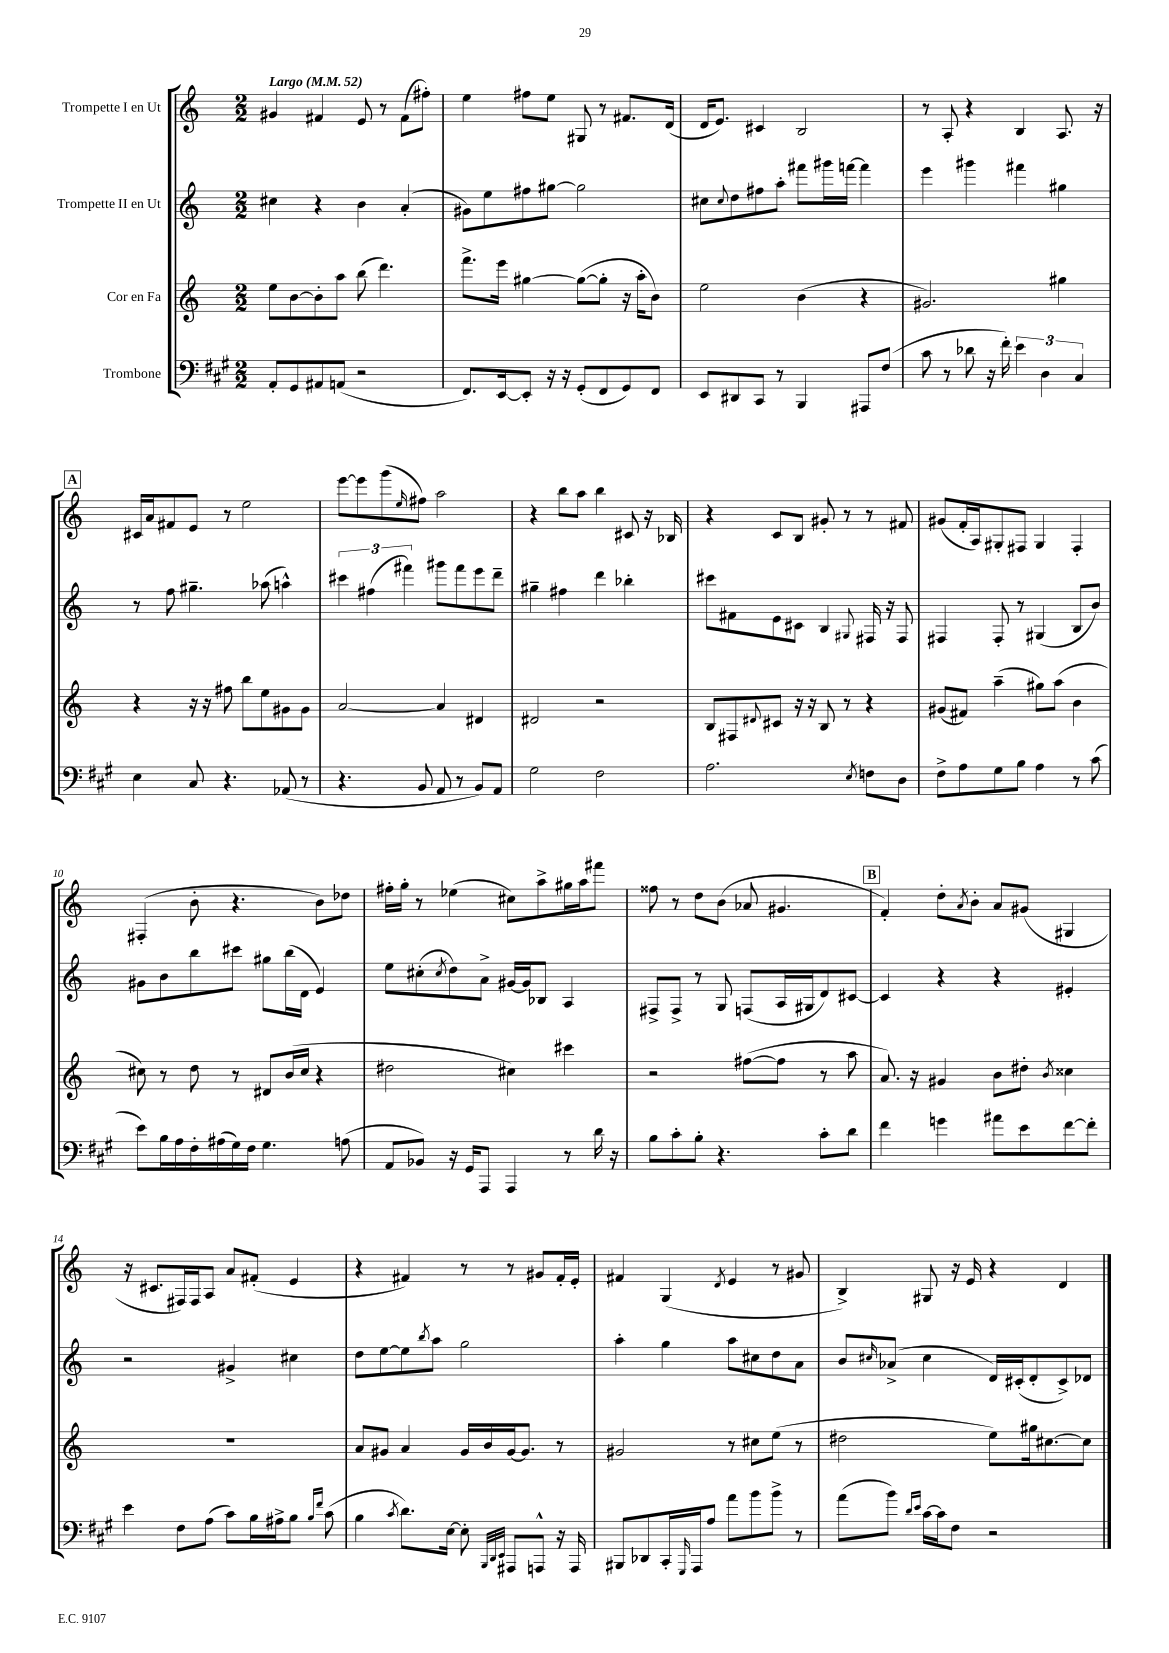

**kern	**kern	**kern	**kern
*staff4	*staff3	*staff2	*staff1
*clefF4	*clefG2	*clefG2	*clefG2
*k[f#c#g#]	*k[]	*k[]	*k[]
*M2/2	*M2/2	*M2/2	*M2/2
*MM52	*MM52	*MM52	*MM52
8AA'	8ee	4cc#	4g#
8GG#	[8b	.	.
8AA#	8b']	4r	4f#
(8AA	8aa	.	.
2r	(8bb	4b	8e
.	4.ddd)	.	8r
.	.	(4a'	(8f#
.	.	.	8ff#')
=	=	=	=
8.FF#)	8.fff^	8g#)	4ee
.	.	8ee	.
[16EE	16eee	.	.
8EE']	[4gg#	8ff#	8ff#
16r	.	[8gg#	8ee
16r	.	.	.
(8GG#'	(8gg#_	2gg#]	8G#
8FF#	8gg#']	.	8r
8GG#)	16r	.	8.f#
.	16aa'	.	.
8FF#	8b)	.	.
.	.	.	(16d
=	=	=	=
8EE	2ee	8cc#	16d
.	.	.	8.e)
.	.	8qqcc#	.
8DD#	.	8dd	.
8CC#	.	8ff#	4c#
8r	.	8aa'	.
4BBB	(4b	8fff#	2B
.	.	16ggg#	.
.	.	[16fff	.
8AAA#	4r	4fff]	.
(8F#	.	.	.
=	=	=	=
8c#	2.g#)	4eee	8r
8r	.	.	8A'
8d-	.	4ggg#	4r
16r	.	.	.
16f#')	.	.	.
6e	.	4fff#	4B
6D	.	.	.
.	4gg#	4gg#	8.A
6C#	.	.	.
.	.	.	16r
=	=	=	=
4E	4r	8r	16c#
.	.	.	16a
.	.	8ff	8f#
8C#	16r	4.gg#~	8e
.	16r	.	.
4.r	8ff#	.	8r
.	8bb	.	2ee
.	8ee	(8aa-	.
(8AA-	8g#	4aa^^)	.
8r	8g#	.	.
=	=	=	=
4.r	[2a	6ccc#	[8eee
.	.	.	8eee]
.	.	(6ff#	.
.	.	.	(8ggg
.	.	6fff#)	.
.	.	.	16qqee
8BB	.	.	8ff#)
8AA	4a]	8ggg#	2aa
8r	.	8fff#	.
8BB)	4d#	8eee	.
8AA	.	8ddd~	.
=	=	=	=
2G#	2d#	4gg#~	4r
.	.	4ff#	8bb
.	.	.	8aa
2F#	2r	4ddd	4bb
.	.	4bb-'	8c#
.	.	.	16r
.	.	.	16B-
=	=	=	=
2.A	8B	8ccc#	4r
.	8F#	8f#	.
.	8qqd#	.	.
.	8c#	8e	8c
.	16r	8c#	8B
.	16r	.	.
.	8B	4B	8g#'
.	8r	.	8r
8qE	.	8qqG#	.
8F	4r	16F#	8r
.	.	16r	.
8D	.	8F#	8f#
=	=	=	=
8F#^	(8g#	4F#	(8g#
8A	8f#)	.	16f'
.	.	.	16A)
8G#	(4aa~	8F#'	8G#'
8B	.	8r	8F#
4A	8gg#)	(4G#	4G#
.	(8aa	.	.
8r	4b	8B	4F#'
(8c#	.	8b)	.
=	=	=	=
8e)	8cc#)	8g#	(4F#'
16B	8r	8b	.
16A	.	.	.
16F#'	8dd	8bb	8b'
(16A#	.	.	.
16G#)	8r	8ccc#	4.r
16F#	.	.	.
4.G#	8d#	8gg#	.
.	(16b	(16bb	.
.	16cc#	16d	.
.	4r	4e)	8b)
(8A	.	.	8dd-
=	=	=	=
8AA	2dd#	8ee	16ff#'
.	.	.	16gg'
8BB-)	.	(8cc#'	8r
.	.	8qcc#	.
16r	.	8dd)	(4ee-
16GG#	.	.	.
8AAA	.	8a^	.
4AAA	4cc#)	[16g#	8cc#)
.	.	16g#]	.
.	.	8B-	8aa^
8r	4ccc#	4A	16gg#
.	.	.	16aa
16d	.	.	8fff#
16r	.	.	.
=	=	=	=
8B	2r	8F#^	8ff##
8c#'	.	8F#^	8r
8B'	.	8r	8dd
4.r	.	8G	(8b
.	([8ff#	(8F	8a-
.	8ff#]	16A	4.g#
.	.	16G#	.
8c#'	8r	8d)	.
8d	8aa	[8c#	.
=	=	=	=
4f#	8.a)	4c#]	4f')
.	16r	.	.
4g	4g#	4r	8dd'
.	.	.	8qa
.	.	.	8b'
8a#	8b	4r	8a
8e	8dd#'	.	(8g#
.	8qb	.	.
[8f#	4cc##	4e#'	4G#
8f#']	.	.	.
=	=	=	=
4e	1r	2r	16r
.	.	.	8.c#
8F#	.	.	16F#)
.	.	.	16F#
(8A	.	.	8A
8c#)	.	4g#^	8a
16B	.	.	(8f#'
16A#^	.	.	.
8B	.	4cc#	4e
16qqB	.	.	.
16qqf#	.	.	.
(8c#	.	.	.
=	=	=	=
4B	8a	8dd	4r
.	8g#	[8ee	.
8qc#	.	.	.
8.d)	4a	8ee]	4f#)
.	.	8qbb	.
.	.	8aa	.
[16E	.	.	.
8E']	16g#	2gg	8r
.	16b	.	.
32qqBBB	.	.	.
32qqDD	.	.	.
32qqEE	.	.	.
8AAA#	[16g#	.	8r
.	8.g#]	.	.
8AAA^^	.	.	8g#
16r	8r	.	16f#'
16AAA	.	.	16e'
=	=	=	=
8BBB#	2g#	4aa'	4f#
8DD-	.	.	.
16CC#'	.	4gg	(4G
16qqGGG#	.	.	.
16AAA	.	.	.
8A	.	.	.
.	.	.	8qd
8a	8r	8aa	4e
8b	8cc#	8cc#	.
8b^	(8ee	8dd	8r
8r	8r	8a	8g#
=	=	=	=
(8a	2dd#	8b	4B^)
.	.	16qqcc#	.
8b)	.	(8a-^	.
16qqd	.	.	.
16qqe	.	.	.
[16c#	.	4cc#	8G#
16c#]	.	.	.
8F#	.	.	16r
.	.	.	16e
2r	8ee)	16d)	4r
.	.	(16c#'	.
.	16gg#	8d'	.
.	[8.cc#	.	.
.	.	8c#^)	4d
.	8cc#]	8d-	.
==	==	==	==
*-	*-	*-	*-
